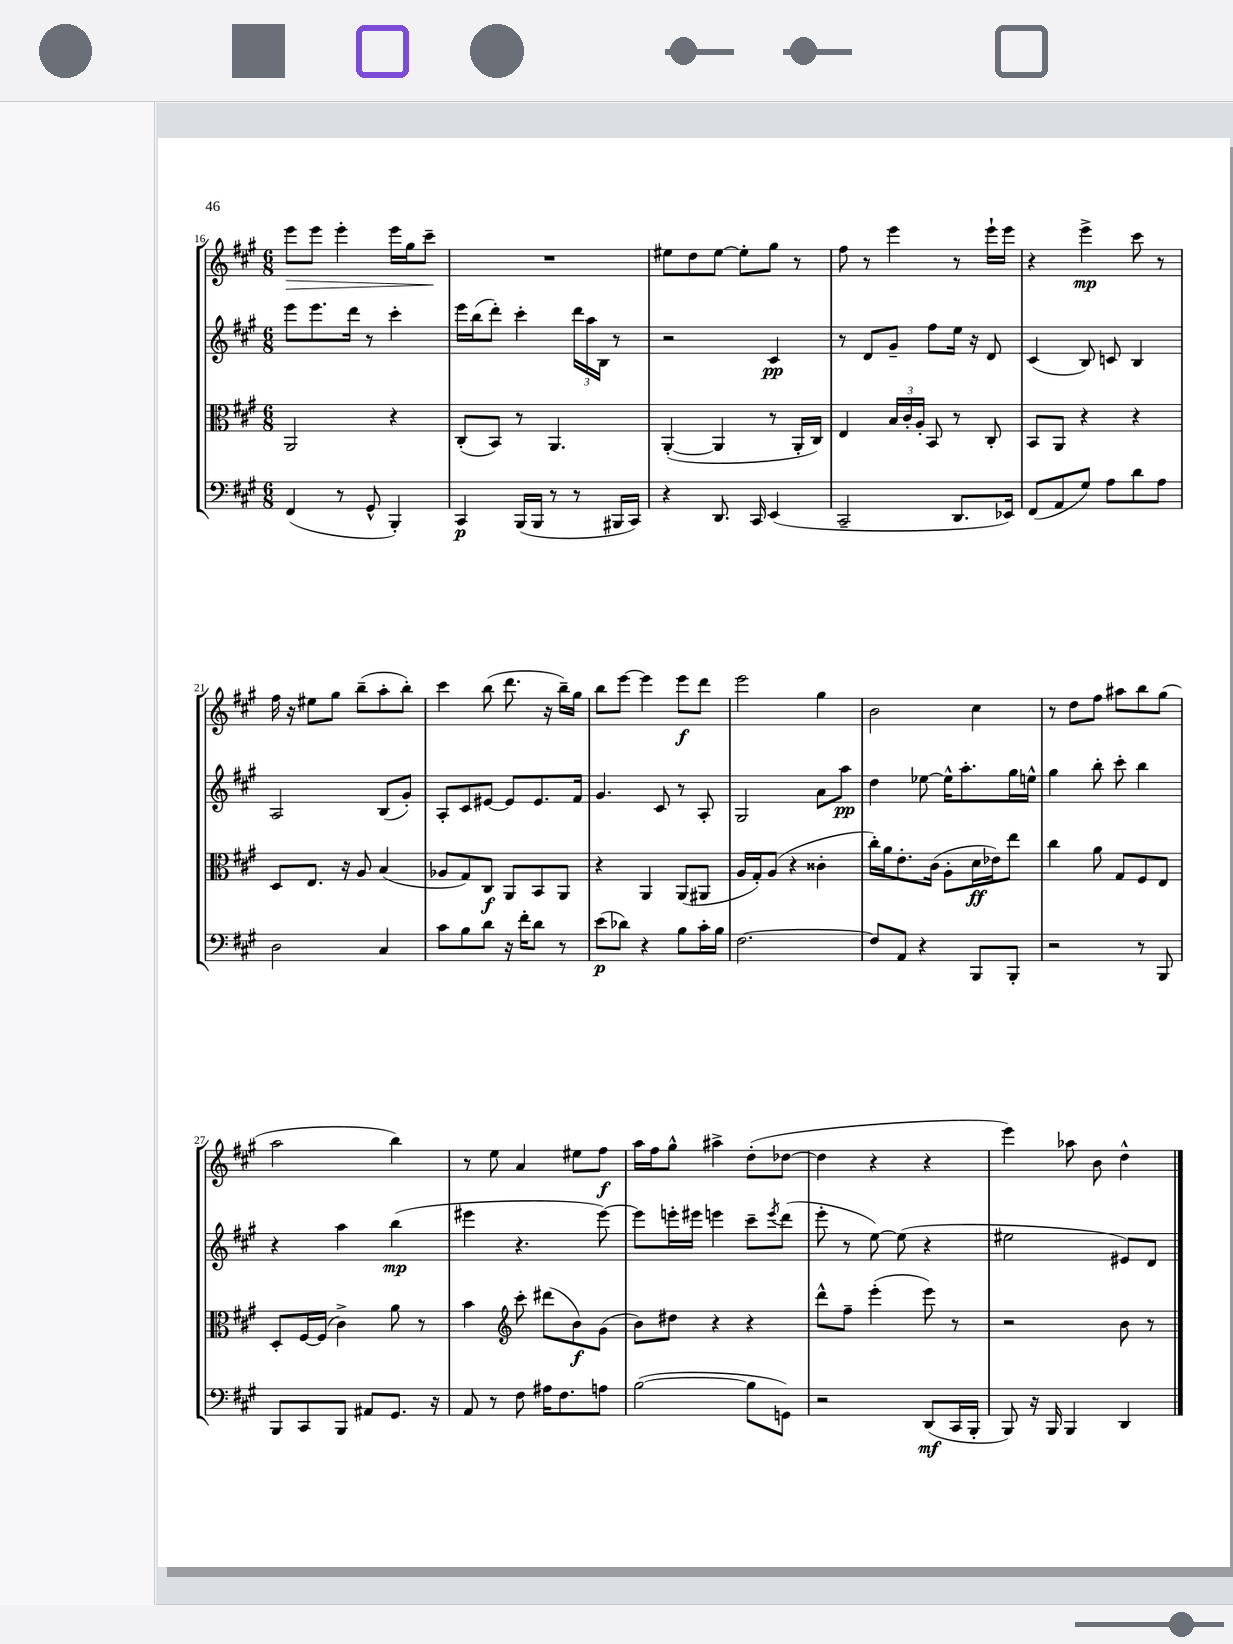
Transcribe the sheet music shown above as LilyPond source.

<<
\new StaffGroup <<
\new Staff = "s0" {
    \clef treble \key a \major \numericTimeSignature \time 6/8
    e'''8\> e'''8 e'''4-. e'''16 gis''16 cis'''8--\! |
    R2. |
    eis''8 d''8 eis''8~ eis''8-. gis''8 r8 |
    fis''8 r8 e'''4 r8 e'''16-! e'''16 |
    r4 e'''4->\mp cis'''8 r8 |
    fis''16 r16 eis''8 gis''8 b''8--( a''8-. b''8-.) |
    cis'''4 b''8( d'''8. r16 b''16--) gis''16 |
    b''8 e'''8~ e'''4 e'''8\f d'''8 |
    e'''2 gis''4 |
    b'2 cis''4 |
    r8 d''8 fis''8 ais''8 b''8 gis''8( |
    a''2 b''4) |
    r8 e''8 a'4 eis''8 fis''8\f |
    a''16 fis''16 gis''8-^ ais''4-> d''8-.( des''8~ |
    des''4 r4 r4 |
    e'''4) aes''8 b'8 d''4-^ \bar "|." |
}
\new Staff = "s1" {
    \clef treble \key a \major \numericTimeSignature \time 6/8
    e'''8 e'''8. d'''16 r8 cis'''4-. |
    e'''16 b''16( d'''8-.) cis'''4-. \tuplet 3/2 { d'''16 a''16 b16 } r8 |
    r2 cis'4\pp |
    r8 d'8 gis'8-- fis''8 e''16 r16 d'8 |
    cis'4( b8) c'8 b4 |
    a2 b8( gis'8-.) |
    a8-. cis'8 eis'8~ eis'8 eis'8. fis'16 |
    gis'4. cis'8 r8 a8-. |
    gis2 a'8 a''8\pp |
    d''4 ees''8~ ees''16-^ a''8.-. gis''16 e''16-^ |
    gis''4 b''8-. cis'''8-. b''4 |
    r4 a''4 b''4\mp( |
    eis'''4 r4. eis'''8~) |
    eis'''8 e'''16-. eis'''16 e'''4 cis'''8-- \acciaccatura { e'''8 } d'''8( |
    e'''8-. r8 e''8~) e''8( r4 |
    eis''2 eis'8) d'8 \bar "|." |
}
\new Staff = "s2" {
    \clef alto \key a \major \numericTimeSignature \time 6/8
    a,2 r4 |
    cis8-.( b,8) r8 a,4. |
    a,4~-.( a,4 r8 a,16-. cis16) |
    e4 \tuplet 3/2 { b16 cis'16-. a16-. } b,8 r8 cis8-. |
    b,8 a,8 r4 r4 |
    d8 e8. r16 a8 b4( |
    aes8 gis8) cis8\f a,8 b,8 a,8 |
    r4 a,4 a,8( ais,8 |
    a16 gis16-.) a8( r4 cisis'4-. |
    cis''16-.) a'16 e'8.-. cis'16( a8-. d'16\ff ees'16) e''8 |
    cis''4 a'8 gis8 fis8 e8 |
    d8-. fis16~ fis16( cis'4->) a'8 r8 |
    b'4 \clef treble cis'''8-. dis'''8( b'8\f) gis'8( |
    b'8) dis''8 r4 r4 |
    d'''8-^ fis''8-- e'''4-.( e'''8) r8 |
    r2 b'8 r8 \bar "|." |
}
\new Staff = "s3" {
    \clef bass \key a \major \numericTimeSignature \time 6/8
    fis,4( r8 gis,8-^ b,,4-.) |
    cis,4\p b,,16( b,,16 r8 r8 bis,,16 cis,16) |
    r4 d,8. cis,16 e,4( |
    cis,2-- d,8. ees,16) |
    fis,8( a,8 gis8) a8 d'8 a8 |
    d2 cis4 |
    cis'8 b8 d'8 r16 fis'16-. d'8 r8 |
    e'8\p( des'8) r4 b8 cis'16-. b16 |
    fis2.~ |
    fis8 a,8 r4 b,,8 b,,8-. |
    r2 r8 b,,8 |
    b,,8 cis,8 b,,8 ais,8 gis,8. r16 |
    a,8 r8 fis8 ais16 fis8. a8 |
    b2~( b8 g,8) |
    r2 d,8\mf( cis,16 b,,16-. |
    b,,8) r16 b,,16 b,,4 d,4 \bar "|." |
}
>>
>>
\layout { \context { \Score currentBarNumber = #16 } }
